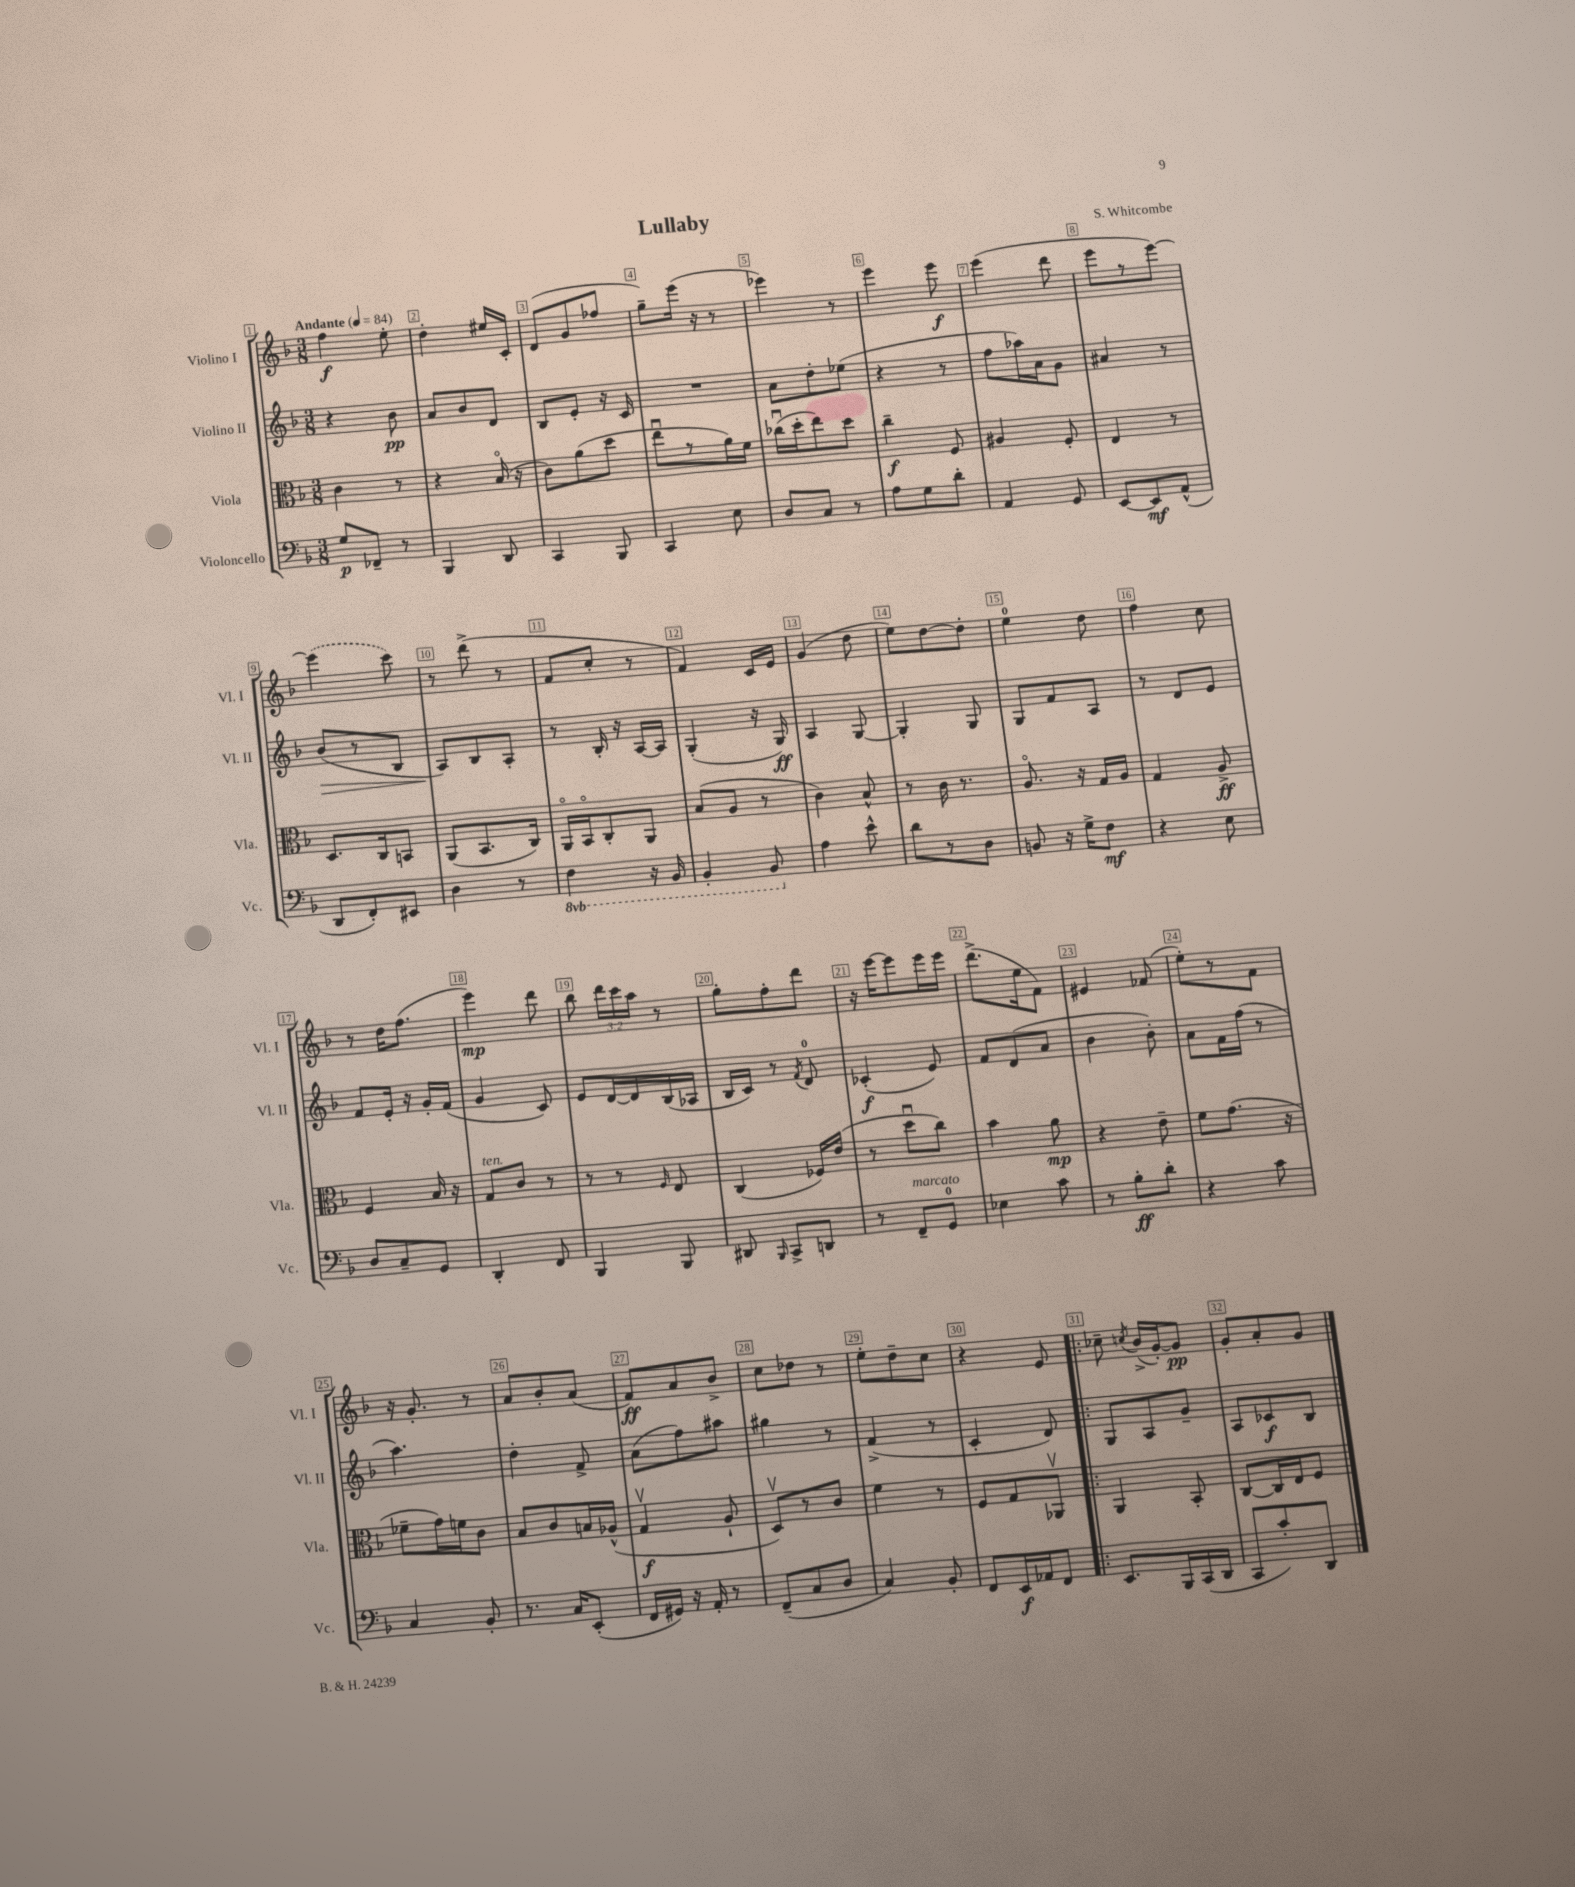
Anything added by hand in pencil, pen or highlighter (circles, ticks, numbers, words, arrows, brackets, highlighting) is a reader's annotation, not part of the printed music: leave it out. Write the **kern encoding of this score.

**kern	**kern	**kern	**kern
*staff4	*staff3	*staff2	*staff1
*clefF4	*clefC3	*clefG2	*clefG2
*k[b-]	*k[b-]	*k[b-]	*k[b-]
*M3/8	*M3/8	*M3/8	*M3/8
*MM84	*MM84	*MM84	*MM84
8G/L	4c\	4r	4ff\
8FF-~/J	.	.	.
8r	8r	8b-\	8ee'\
=	=	=	=
4BBB-/	4r	8a/L	4dd'\
.	.	8b-/	.
8DD/	(16B-o/	8d/J	16ee#/LL
.	16r	.	16c'/JJ
=	=	=	=
4CC/	8c\L)	8B-/L	(8d/L
.	(8a\	8e'/J	8g/
8BBB-/	8dd\J	16r	8ff-/J
.	.	16c/	.
=	=	=	=
4CC/	8eeu\L	4.r	8gg~\L)
.	8r	.	(16eee\Jk
.	.	.	16r
8E\	16a\L)	.	8r
.	16f\JJ	.	.
=	=	=	=
8D/L	(16cc-u\LL	8a\L	4eee-\)
.	16dd'\J	.	.
8C/J	8ee\)	8dd'\	.
8r	8dd\J	(8ee-\J	8r
=	=	=	=
8A\L	4cc~\	4r	4eee\
8G\	.	.	.
8d'\J	8F/	8r	8eee\
=	=	=	=
4AA/	4A#/	8ff\L	(4eee\
.	.	16aa-\L)	.
.	.	16a\J	.
8GG/	8F'/	8g\J	8ddd\
=	=	=	=
[8EE/L	4E/	4a#/	8eee\L
8EE/]	.	.	8r
(8AA^^/J	8r	8r	[8eee\J)
=	=	=	=
8DD/L	8.D/L	(8b-/L	(4eee\]
8FF'/)	.	8r	.
.	16C/k	.	.
8EE#/J	8BB/J	8B-/J	8ccc\)
=	=	=	=
4D\	(8AA/L	8A/L)	8r
.	8.BB-/	8B-/	(8ddd^\
8r	.	8A'/J	8r
.	16C/Jk)	.	.
=	=	=	=
4FF\	16AAo/LL	8r	8f/L
.	16BB-o/J	.	.
.	8C'/	16B-'/	8cc'/J
.	.	16r	.
16r	8AA/J	[16A/LL	8r
16BBB-/	.	16A/]JJ	.
=	=	=	=
4BBB-'/	(8B-/L	(4G'/	4f/)
.	8A/J	.	.
8BBB-/	8r	16r	16c/LL
.	.	16G/)	16e/JJ
=	=	=	=
4A\	4c\)	4A/	(4g/
8e^^\	8B-^^/	[8G/	8dd\
=	=	=	=
8d\L	8r	4G'/]	8ee\L)
8r	16c\	.	[8dd\
.	8.r	.	.
8D\J	.	8G/	8dd'\]J
=	=	=	=
8BB/	8.Ao/	8G/L	4ee\
16r	.	8f/	.
16G^\LK	16r	.	.
8F\J	16G/LL	8A/J	8dd\
.	16A/JJ	.	.
=	=	=	=
4r	4G/	8r	4ff\
.	.	8d/L	.
8E\	8A^/	8e/J	8cc\
=	=	=	=
8D/L	4F/	8f/L	8r
8C~/	.	16e'/Jk	16dd\LK
.	.	16r	(8.ff\J
8GG/J	16B-/	16g'/LL	.
.	16r	(16f/JJ	.
=	=	=	=
4DD'/	8G/L	4g/	4eee\)
.	8c/J	.	.
8FF/	8r	8c/)	8ddd\
=	=	=	=
4BBB-/	8r	8e/L	8bb-\
.	8r	[16d/L	24ddd\LL
.	.	.	24ccc\
.	.	16d/]	.
.	.	.	24aa\JJ
.	16qqF/	.	.
8BBB-/	8E/	(16B-/	8r
.	.	16A-/JJ	.
=	=	=	=
8DD#/	(4C/	16B-/LL	8gg'\L
.	.	16c/JJ)	.
16qqBBB-/	.	.	.
8CC^/L	.	8r	8ff'\
.	.	8qf/	.
8DD/J	16F-/LL)	8d/	8ddd\J
.	(16e/JJ	.	.
=	=	=	=
8r	8r	(4c-'/	16r
.	.	.	[16eee\LK
8FF~/L	8ddu\L	.	8eee\]
8GG/J	8cc\J)	8e/)	16eee\L
.	.	.	16eee\JJ
=	=	=	=
4E-\	4b-\	8f/L	(8.ddd^\L
.	.	(8d/	.
.	.	.	16ee\k
8c\	8a\	8a/J	8f\J)
=	=	=	=
8r	4r	4b-\	4e#/
8B-'\L	.	.	.
8d'\J	8e~\	8b-'\)	(8f-/
=	=	=	=
4r	8f\L	8a\L	8ee'\L)
.	(8.g\J	16f\L	8r
.	.	(16ff\JJ	.
8c\	.	8r	8f\J
.	16r	.	.
=	=	=	=
4C/	8f-~\L	4.aa\)	16r
.	.	.	8.g'/
.	16g\L)	.	.
.	16f\J	.	.
8BB-'/	8c\J	.	8r
=	=	=	=
8.r	8B-/L	4dd'\	8a/L
.	8c/	.	8b-'/
16C/LK	.	.	.
(8EE'/J	16B/L	8f^/	(8a/J
.	(16A-^^/JJ	.	.
=	=	=	=
16FF/LL	4Gv/	(8a\L	8f/L)
16GG#/JJ)	.	.	.
16r	.	8ff\)	8a/
16AA'/	.	.	.
8r	8A`/	8aa#\J	8b-^/J
=	=	=	=
(8FF~/L	8Dv/L)	4gg#\	8cc\L
8C/	8r	.	8dd-\J
8D/J	8c/J	8r	8r
=	=	=	=
4C/)	4f\	(4f^/	8ee'\L
.	.	.	8dd~\
8BB-'/	8r	8r	8cc\J
=	=	=	=
8FF/L	8F/L	4c'/	4r
16EE/L	8G/	.	.
16AA-/J	.	.	.
8FF/J	8AA-v/J	8d/)	8e/
=!|:	=!|:	=!|:	=!|:
8.EE/L	4AA/	8G/L	8cc-~\
.	.	.	8qcc/
.	.	8A/	(16b-^/LL
16BBB-/L	.	.	[16g'/J)
(16CC/	8BB-'/	8g~/J	8g/]J
16DD/JJ	.	.	.
=	=	=	=
8CC/L	[8C/L	8A/L	8g'/L
8c'/)	16C/]L	8c-/	8a'/
.	16E/J	.	.
8DD/J	8F/J	8B-/J	8g/J
==	==	==	==
*-	*-	*-	*-
